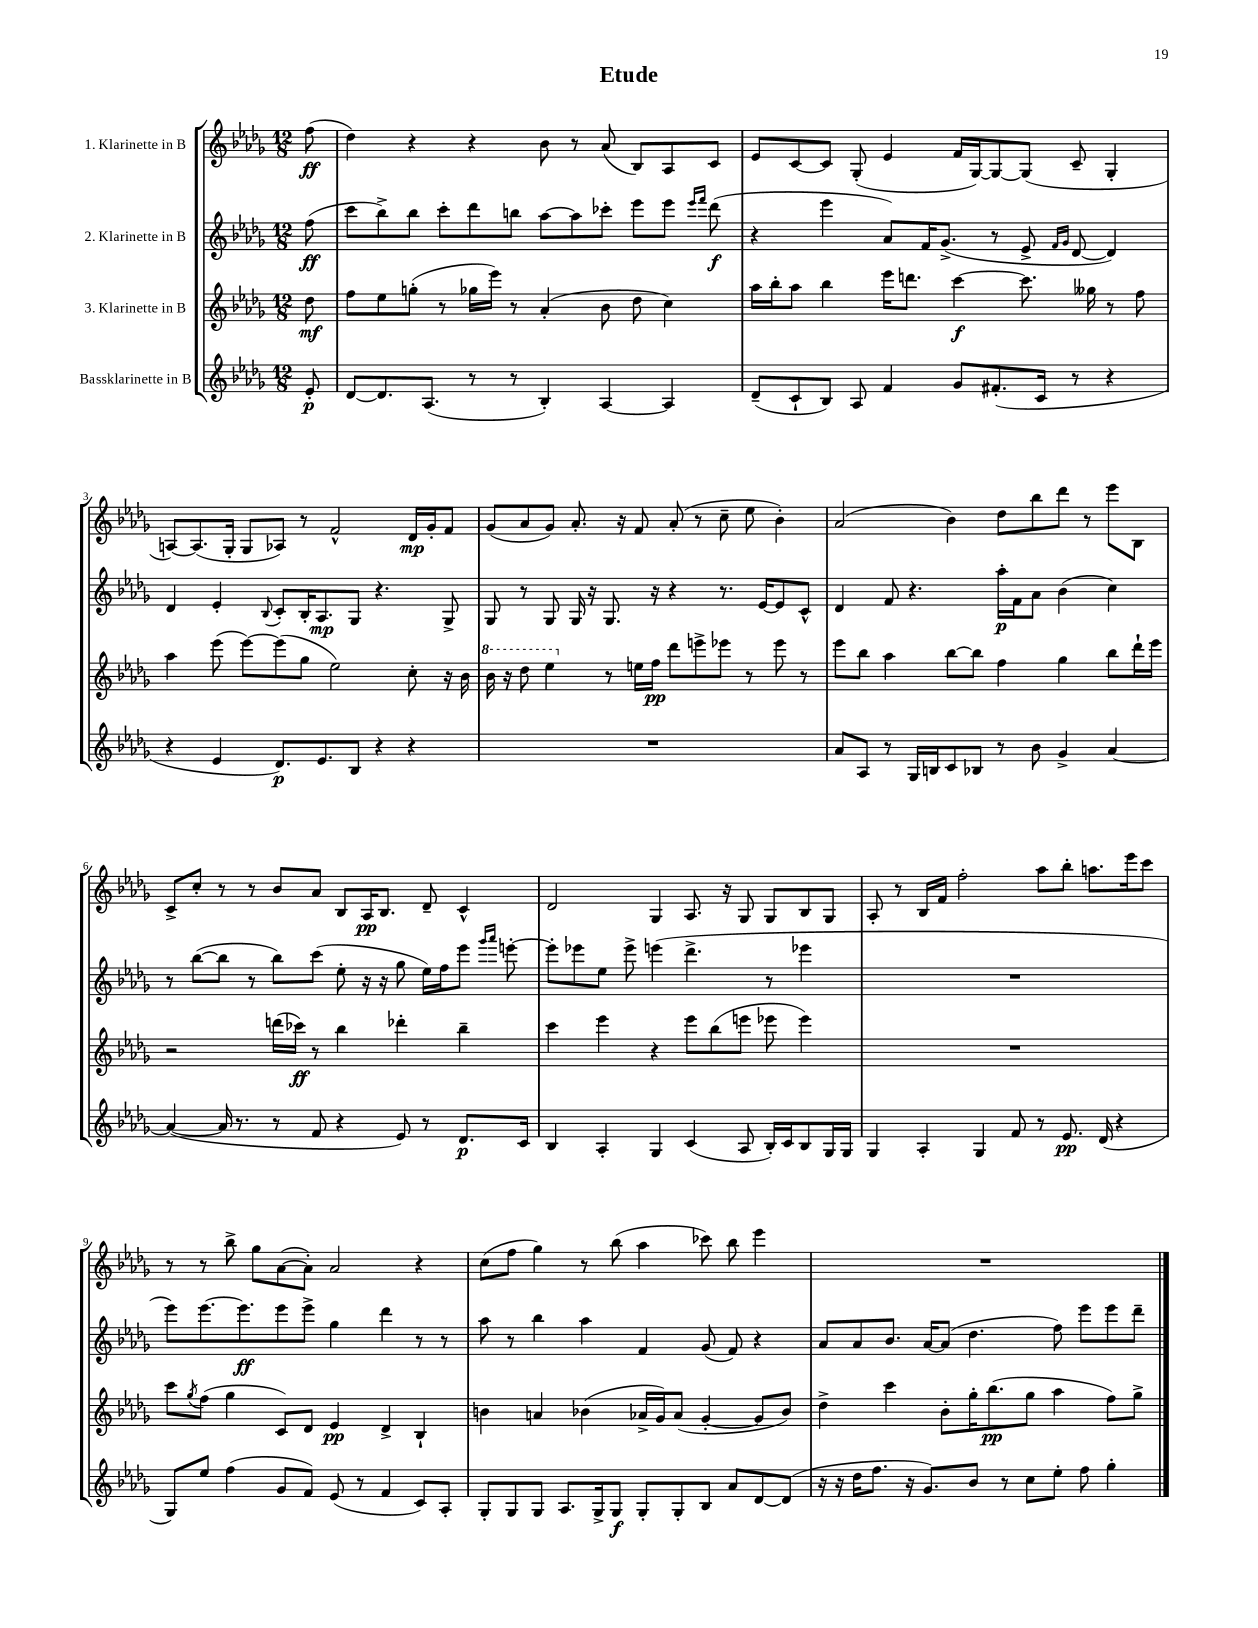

**kern	**kern	**kern	**kern
*staff4	*staff3	*staff2	*staff1
*clefG2	*clefG2	*clefG2	*clefG2
*k[b-e-a-d-g-]	*k[b-e-a-d-g-]	*k[b-e-a-d-g-]	*k[b-e-a-d-g-]
*M12/8	*M12/8	*M12/8	*M12/8
8e-'	8dd-	(8ff	(8ff
=	=	=	=
[8d-	8ff	8ccc	4dd-)
8.d-]	8ee-	8bb-^)	.
.	(8gg'	8bb-	4r
(8.A-	.	.	.
.	8r	8ccc'	.
8r	16gg-	8ddd-	4r
.	16eee-)	.	.
8r	8r	8bb	.
4B-')	(4a-'	[8aa-	8b-
.	.	8aa-]	8r
[4A-	8b-	8ccc-'	(8a-
.	8dd-	8eee-	8B-)
4A-]	4cc)	8eee-	8A-
.	.	16qqeee-	.
.	.	16qqfff	.
.	.	(8ddd-	8c
=	=	=	=
(8d-~	16aa-	4r	8e-
.	16bb-'	.	.
8c`	8aa-	.	[8c
8B-)	4bb-	4eee-	8c]
8A-	.	.	(8G-'
4f	16eee-	8a-)	4e-
.	8.ddd	.	.
.	.	16f	.
.	.	(8.g-^	.
8g-	[4ccc	.	16f
.	.	.	[16G-)
(8.f#'	.	8r	8G-_
.	8.ccc]	8e-^	(8G-]
16c	.	.	.
.	.	16qqf	.
.	.	16qqg-	.
8r	.	[8d-	8c~
.	16gg--	.	.
4r	8r	4d-])	4G-'
.	8ff	.	.
=	=	=	=
4r	4aa-	4d-	[8A)
.	.	.	(8.A]
4e-	(8eee-	4e-'	.
.	.	.	16G-'
.	[8eee-)	.	8G-
.	.	8qqB-	.
8.d-)	(8eee-]	8c'	8A-)
.	8gg-	16B-'	8r
8.e-	.	8.A-	.
.	2ee-)	.	2f^^
8B-	.	8G-	.
4r	.	4.r	.
4r	8cc'	.	16d-
.	.	.	16g-'
.	16r	8G-^	8f
.	16b-	.	.
=	=	=	=
1.r	16bb-	8G-	(8g-
.	16r	.	.
.	8ddd-	8r	8a-
.	4eee-	8G-	8g-)
.	.	16G-	8.a-'
.	.	16r	.
.	8r	8.G-	.
.	.	.	16r
.	16ee	.	8f
.	16ff	16r	.
.	8ddd-	4r	(8a-'
.	8eee^	.	8r
.	8eee-	8.r	8cc~
.	8r	.	8ee-
.	.	[16e-	.
.	8eee-	8e-]	4b-')
.	8r	8c^^	.
=	=	=	=
8a-	8eee-	4d-	(2a-
8A-	8bb-	.	.
8r	4aa-	8f	.
16G-	.	4.r	.
16B	.	.	.
8c	[8bb-	.	4b-)
8B-	8bb-]	.	.
8r	4ff	16aa-'	8dd-
.	.	16f	.
8b-	.	8a-	8bb-
4g-^	4gg-	(4b-	8ddd-
.	.	.	8r
[4a-	8bb-	4cc)	8eee-
.	16ddd-`	.	8B-
.	16eee-	.	.
=	=	=	=
(4a-_	2r	8r	8c^
.	.	([8bb-	8cc'
16a-]	.	8bb-]	8r
8.r	.	.	.
.	.	8r	8r
8r	(16ddd	8bb-)	8b-
.	16ccc-)	.	.
8f	8r	(8ccc	8a-
4r	4bb-	8ee-'	8B-
.	.	16r	16A-
.	.	16r	8.B-
8e-)	4ddd-'	8gg-	.
8r	.	16ee-)	8d-~
.	.	16ff	.
8.d-	4bb-~	8eee-	4c^^
.	.	16qqggg-	.
.	.	16qqaaa-	.
.	.	[8eee'	.
16c	.	.	.
=	=	=	=
4B-	4ccc	8eee']	2d-
.	.	8eee-	.
4A-'	4eee-	8ee-	.
.	.	8eee-^	.
4G-	4r	(4eee	4G-
(4c	8eee-	4.ddd-^	8.A-
.	(8bb-	.	.
.	.	.	16r
8A-	8eee	.	8G-
16B-')	8eee-	8r	8G-
16c	.	.	.
8B-	4eee-)	4eee-	8B-
16G-	.	.	8G-
16G-	.	.	.
=	=	=	=
4G-	1.r	1.r	8A-'
.	.	.	8r
4A-'	.	.	16B-
.	.	.	16f
.	.	.	2ff'
4G-	.	.	.
8f	.	.	.
8r	.	.	8aa-
8.e-	.	.	8bb-'
.	.	.	8.aa
(16d-	.	.	.
4r	.	.	.
.	.	.	16eee-
.	.	.	8ccc
=	=	=	=
8G-)	8ccc	8eee-)	8r
.	8qgg-	.	.
8ee-	(8ff	[8.eee-	8r
(4ff	4gg-	.	8bb-^
.	.	8.eee-]	.
.	.	.	8gg-
8g-	8c)	8eee-	([8a-
8f)	8d-	8eee-^	8a-'])
(8e-	4e-	4gg-	2a-
8r	.	.	.
4f	4d-^	4ddd-	.
8c)	4B-`	8r	4r
8A-'	.	8r	.
=	=	=	=
8G-'	4b	8aa-	(8cc
8G-	.	8r	8ff
8G-	4a	4bb-	4gg-)
8.A-	.	.	.
.	(4b-	4aa-	8r
16G-^	.	.	.
8G-	.	.	(8bb-
8G-'	16a-^	4f	4aa-
.	16g-)	.	.
8G-'	(8a-	.	.
8B-	[4g-'	(8g-	8ccc-)
8a-	.	8f)	8bb-
[8d-	8g-]	4r	4eee-
(8d-]	8b-)	.	.
=	=	=	=
16r	4dd-^	8a-	1.r
16r	.	.	.
16dd-	.	8a-	.
8.ff	.	.	.
.	4ccc	8.b-	.
16r	.	.	.
8.g-)	.	[16a-	.
.	8b-'	(8a-]	.
8b-	16gg-'	4.dd-	.
.	(8.bb-	.	.
8r	.	.	.
8cc	8gg-	.	.
8ee-'	4aa-	8ff)	.
8ff	.	8eee-	.
4gg-'	8ff)	8eee-	.
.	8gg-^	8ddd-~	.
==	==	==	==
*-	*-	*-	*-
